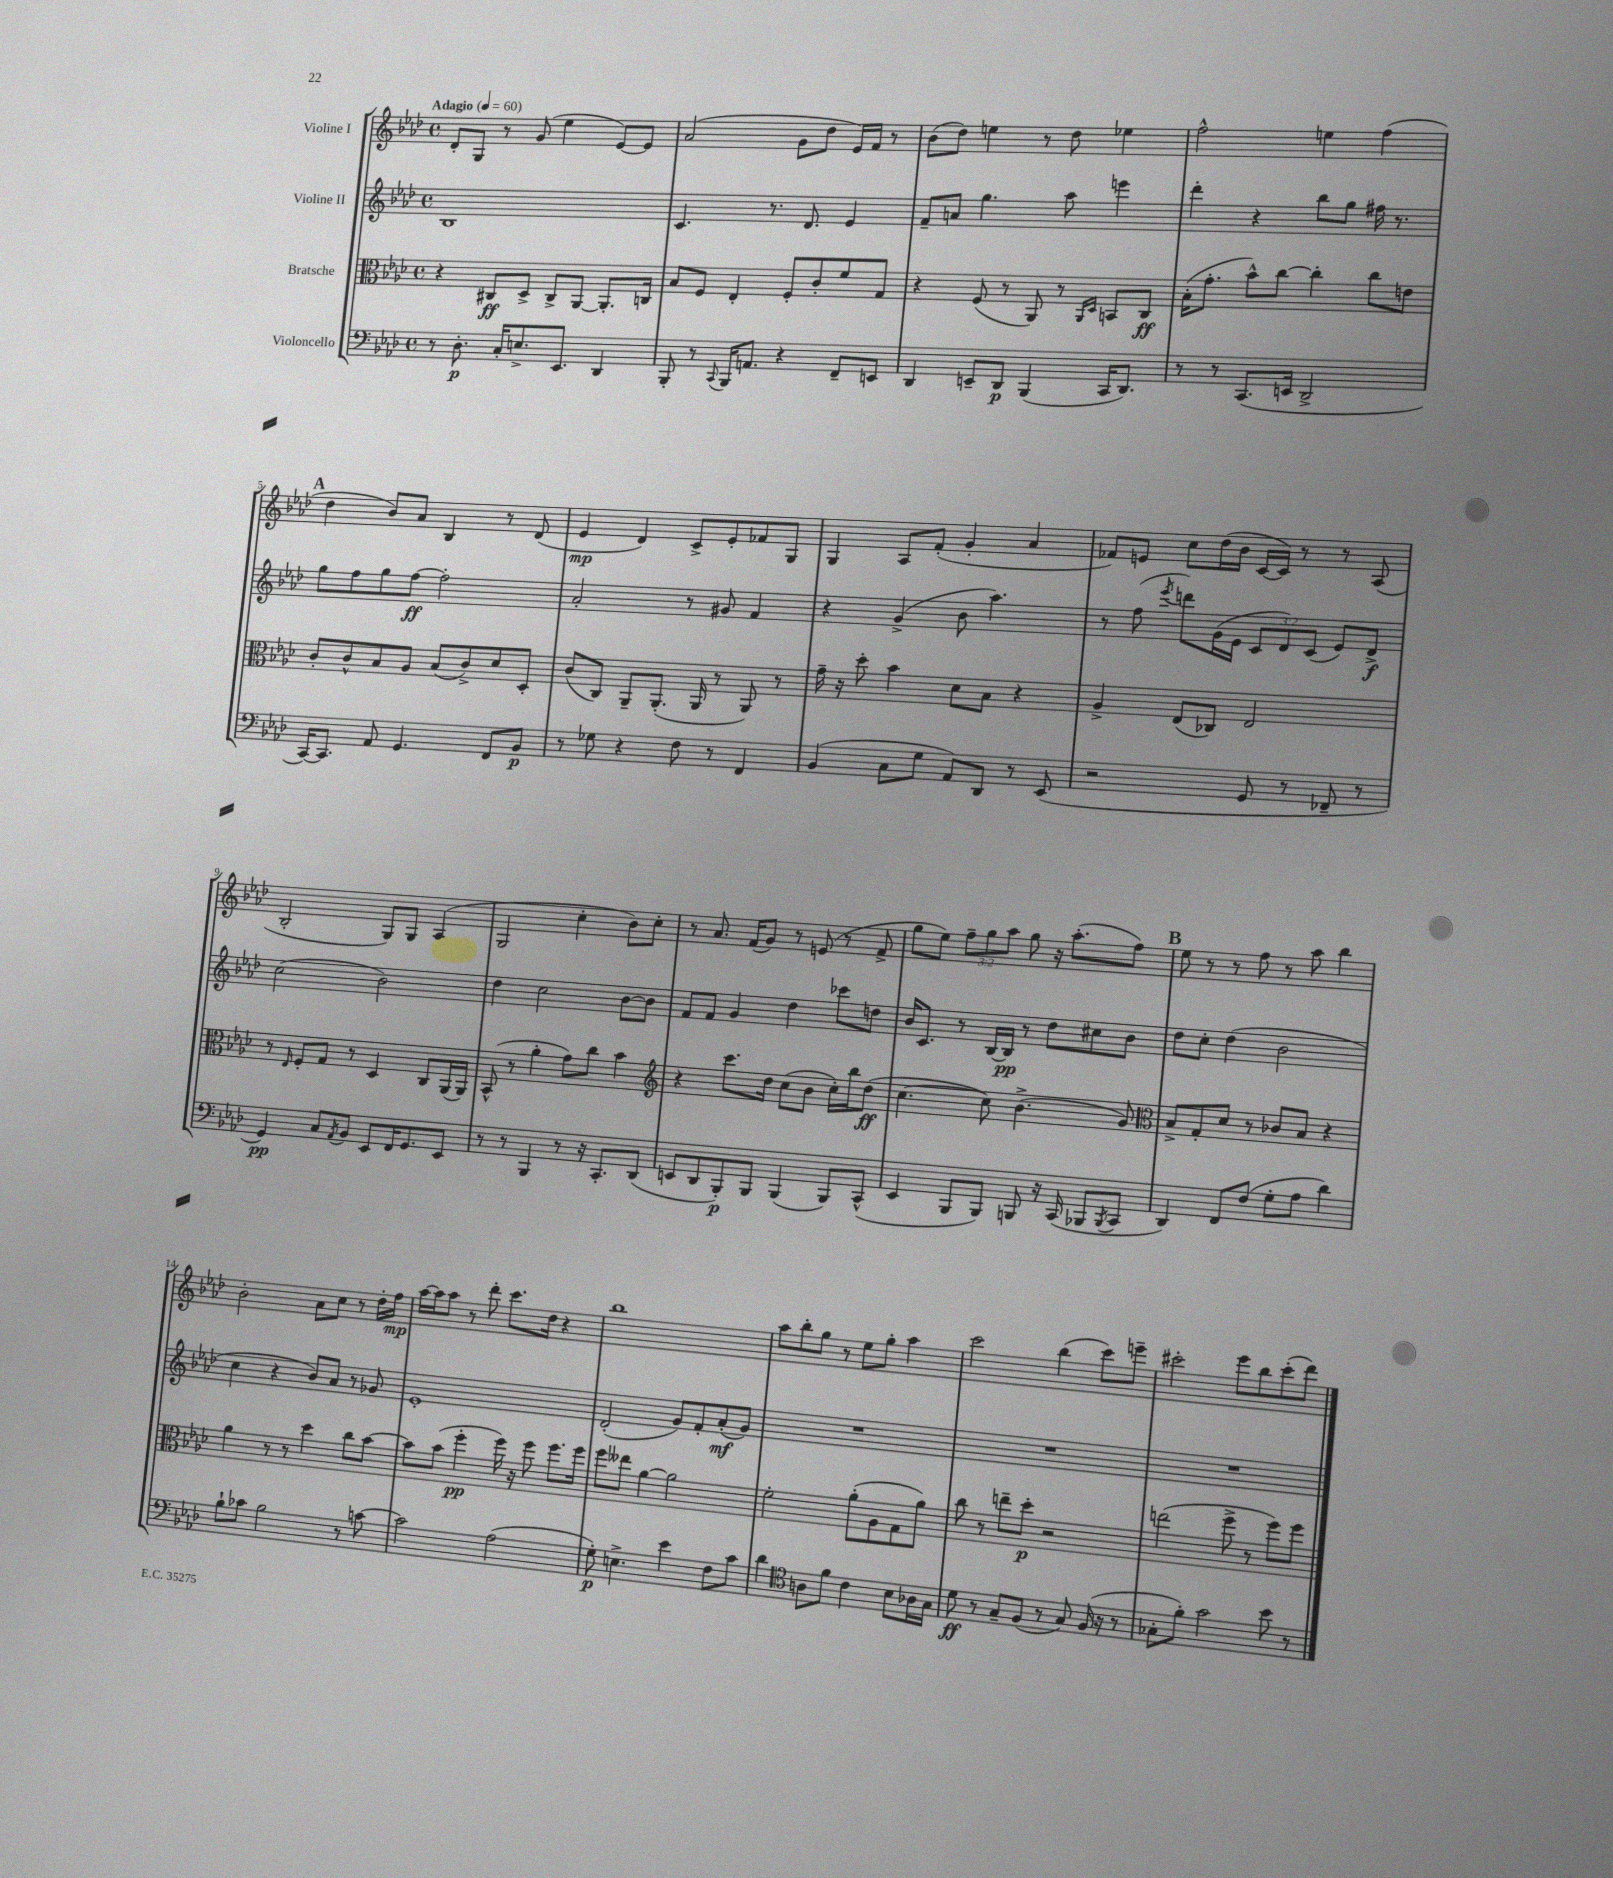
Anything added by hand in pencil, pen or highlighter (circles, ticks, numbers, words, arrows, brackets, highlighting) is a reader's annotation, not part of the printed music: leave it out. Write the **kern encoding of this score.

**kern	**kern	**kern	**kern
*staff4	*staff3	*staff2	*staff1
*clefF4	*clefC3	*clefG2	*clefG2
*k[b-e-a-d-]	*k[b-e-a-d-]	*k[b-e-a-d-]	*k[b-e-a-d-]
*M4/4	*M4/4	*M4/4	*M4/4
*met(c)	*met(c)	*met(c)	*met(c)
*MM60	*MM60	*MM60	*MM60
8r	4r	1B-	8d-'
8.D-'	.	.	8G
.	8C#	.	8r
16C'	.	.	.
8.E^	8D-^	.	(8g
.	8C#^	.	4ee-
8.EE-	.	.	.
.	[8AA-	.	.
4DD-	8.AA-']	.	[8e-)
.	.	.	8e-]
.	16C	.	.
=	=	=	=
8BBB-'	8B-	4.c	(2a-
8r	8F	.	.
8qqCC	.	.	.
16BBB-	4E-'	.	.
8.AA	.	.	.
.	.	8.r	.
4r	8F'	.	8g
.	.	8.d-	.
.	8c'	.	8dd-
8FF~	8f	4e-	16e-)
.	.	.	16f
8EE	8G	.	8r
=	=	=	=
4DD-	4r	8f~	(8b-
.	.	8a	8dd-)
8EE~	(8F	4.gg	4ee
8DD-	8r	.	.
(4BBB-	8AA-)	.	8r
.	8r	8aa-	8dd-
.	16qqAA-	.	.
.	16qqD-	.	.
16CC	8BB	4eee	4ee-
8.DD-)	.	.	.
.	8C	.	.
=	=	=	=
8r	(16B-'	4ddd-'	2ff^^
.	8.g'	.	.
8r	.	.	.
(8.CC	8b-^^)	4r	.
.	[8cc	.	.
16EE	.	.	.
2DD-^	4cc']	8bb-	4ee
.	.	8gg	.
.	8cc	16ff#	(4ff
.	.	8.r	.
.	8e	.	.
=	=	=	=
[16CC)	8c'	8gg	4dd-
8.CC]	.	.	.
.	8c^^	8ff	.
8AA-	8B-	8gg	8b-)
4.GG	8A-	[8ff	8a-
.	(8B-	2ff']	4B-
.	8c^)	.	.
8FF	8d-	.	8r
8BB-	8D-'	.	(8d-
=	=	=	=
8r	(8c	2a-'	4e-
8G-	8C)	.	.
4r	8AA-~	.	4d-)
.	(8.AA-'	.	.
8F	.	8r	8c^
.	16AA-	.	.
8r	8r	8g#	8e-'
4FF	8AA-)	4f	8f-
.	8r	.	8G
=	=	=	=
(4BB-	16g~	4r	4G
.	16r	.	.
.	8dd-'	.	.
8C	4b-	(4g^	8A-
8G	.	.	(8f'
8AA-)	8d-	8b-	4g'
8DD-	8B-	4.aa-)	.
8r	4r	.	4a-
(8EE-	.	.	.
=	=	=	=
2r	4A-^	8r	8f-)
.	.	(8ff	8e
.	.	8qeee-	.
.	(8E-	8ddd)	8cc
.	8C-)	(16g	(16dd-
.	.	16e-	16b-
8GG	2E-	12c	[16c
.	.	.	16c])
.	.	12d-)	.
8r	.	.	8r
.	.	(12c	.
8FF-~	.	8e-)	8r
8r	.	8d-^	(8A-
=	=	=	=
4GG)	8r	(2cc	2B-'
.	16qqE-	.	.
.	8F'	.	.
8C	8G	.	.
8qAA-	.	.	.
8BB-	8r	.	.
8EE-	4D-	2b-)	8G)
16FF	.	.	8G
8.GG	.	.	.
.	8C	.	(4A-
8EE-	(16AA-	.	.
.	16AA-)	.	.
=	=	=	=
8r	(8BB-^^	4dd-	2G
8r	8r	.	.
4BBB-	4a-'	2cc	.
8r	8g)	.	4cc'
16r	8cc	.	.
8.CC'	.	.	.
.	4b-	[8b-	8b-)
(8DD-	.	8b-]	8cc'
=	=	=	=
*	*clefG2	*	*
8EE	4r	8f	8r
8DD-	.	8f	8.a-
8BBB-')	8.ccc	4g	.
.	.	.	(16f
8BBB-	.	.	8g)
.	16dd-	.	.
(4BBB-	(8cc	4dd-	8r
.	8b-	.	(8e
8BBB-)	16cc')	8ccc-	8r
.	16bb-	.	.
(8CC^^	(8dd-	8dd	8f^
=	=	=	=
4EE-	[4.cc	16b-	8gg
.	.	8.c	.
.	.	.	8ee-)
8BBB-	.	8r	12ff~
.	.	.	12gg
8BBB-)	8cc])	[16B-	.
.	.	.	12aa-
.	.	16B-]	.
8BBB	(4.b-^	8r	8gg
16r	.	8dd-	16r
(16CC	.	.	(8.aa-'
8BBB-	.	8cc#	.
8qBBB-	.	.	.
8CC	8g)	8b-	8ff)
=	=	=	=
*	*clefC3	*	*
4DD-)	8B-^	8dd-	8ee-
.	8G'	8cc'	8r
8FF	8d-	(4dd-	8r
(8F	8r	.	8ff
8G'	8c-	2b-	8r
8A-	8B-	.	8aa-
4d-)	4r	.	4bb-
=	=	=	=
8B-`	4a-	4cc	2b-'
8c-	.	.	.
2B-	8r	4r	.
.	8r	.	.
.	4dd-	8b-)	8a-
.	.	8a-	8cc
8r	8cc	8r	8r
[8c	[8b-	8g-	16dd-'
.	.	.	16ff
=	=	=	=
2c]	8b-]	1e-'	[16aa-
.	.	.	16aa-]
.	(8b-	.	8aa-
.	4ff'	.	8r
.	.	.	8ddd-'
(2A-	16ff)	.	8.ccc
.	16r	.	.
.	8ff	.	.
.	.	.	16dd-
.	8.ff	.	4r
.	16ff	.	.
=	=	=	=
8G')	8ff	(2d-'	1bb-
4.E^	8ee--	.	.
.	[4a-	.	.
4e-	2a-]	8g)	.
.	.	8f'	.
8F	.	(8a-'	.
8c	.	8g)	.
=	=	=	=
4d-	2f'	1r	8aa-
.	.	.	8bb-'
*clefC4	*	*	*
8A	.	.	8gg
8f	.	.	8r
4c	(8a-'	.	8ee-
.	8A-	.	8gg'
8B-	8G	.	4aa-
16A-	8a-)	.	.
16G	.	.	.
=	=	=	=
8d-	8cc	1r	2ccc
8r	8r	.	.
8G~	8ee~	.	.
(8F	8dd-'	.	.
8r	2r	.	(4bb-
8G)	.	.	.
(16F	.	.	8ccc)
16r	.	.	.
8r	.	.	8eee~
=	=	=	=
8G-'	(2ee	1r	2ccc#'
8f')	.	.	.
2g	.	.	.
.	8ff^	.	8eee-
.	8r	.	8bb-
8b-	8ff)	.	(8ccc#'
8r	8ff	.	8ddd-)
==	==	==	==
*-	*-	*-	*-
